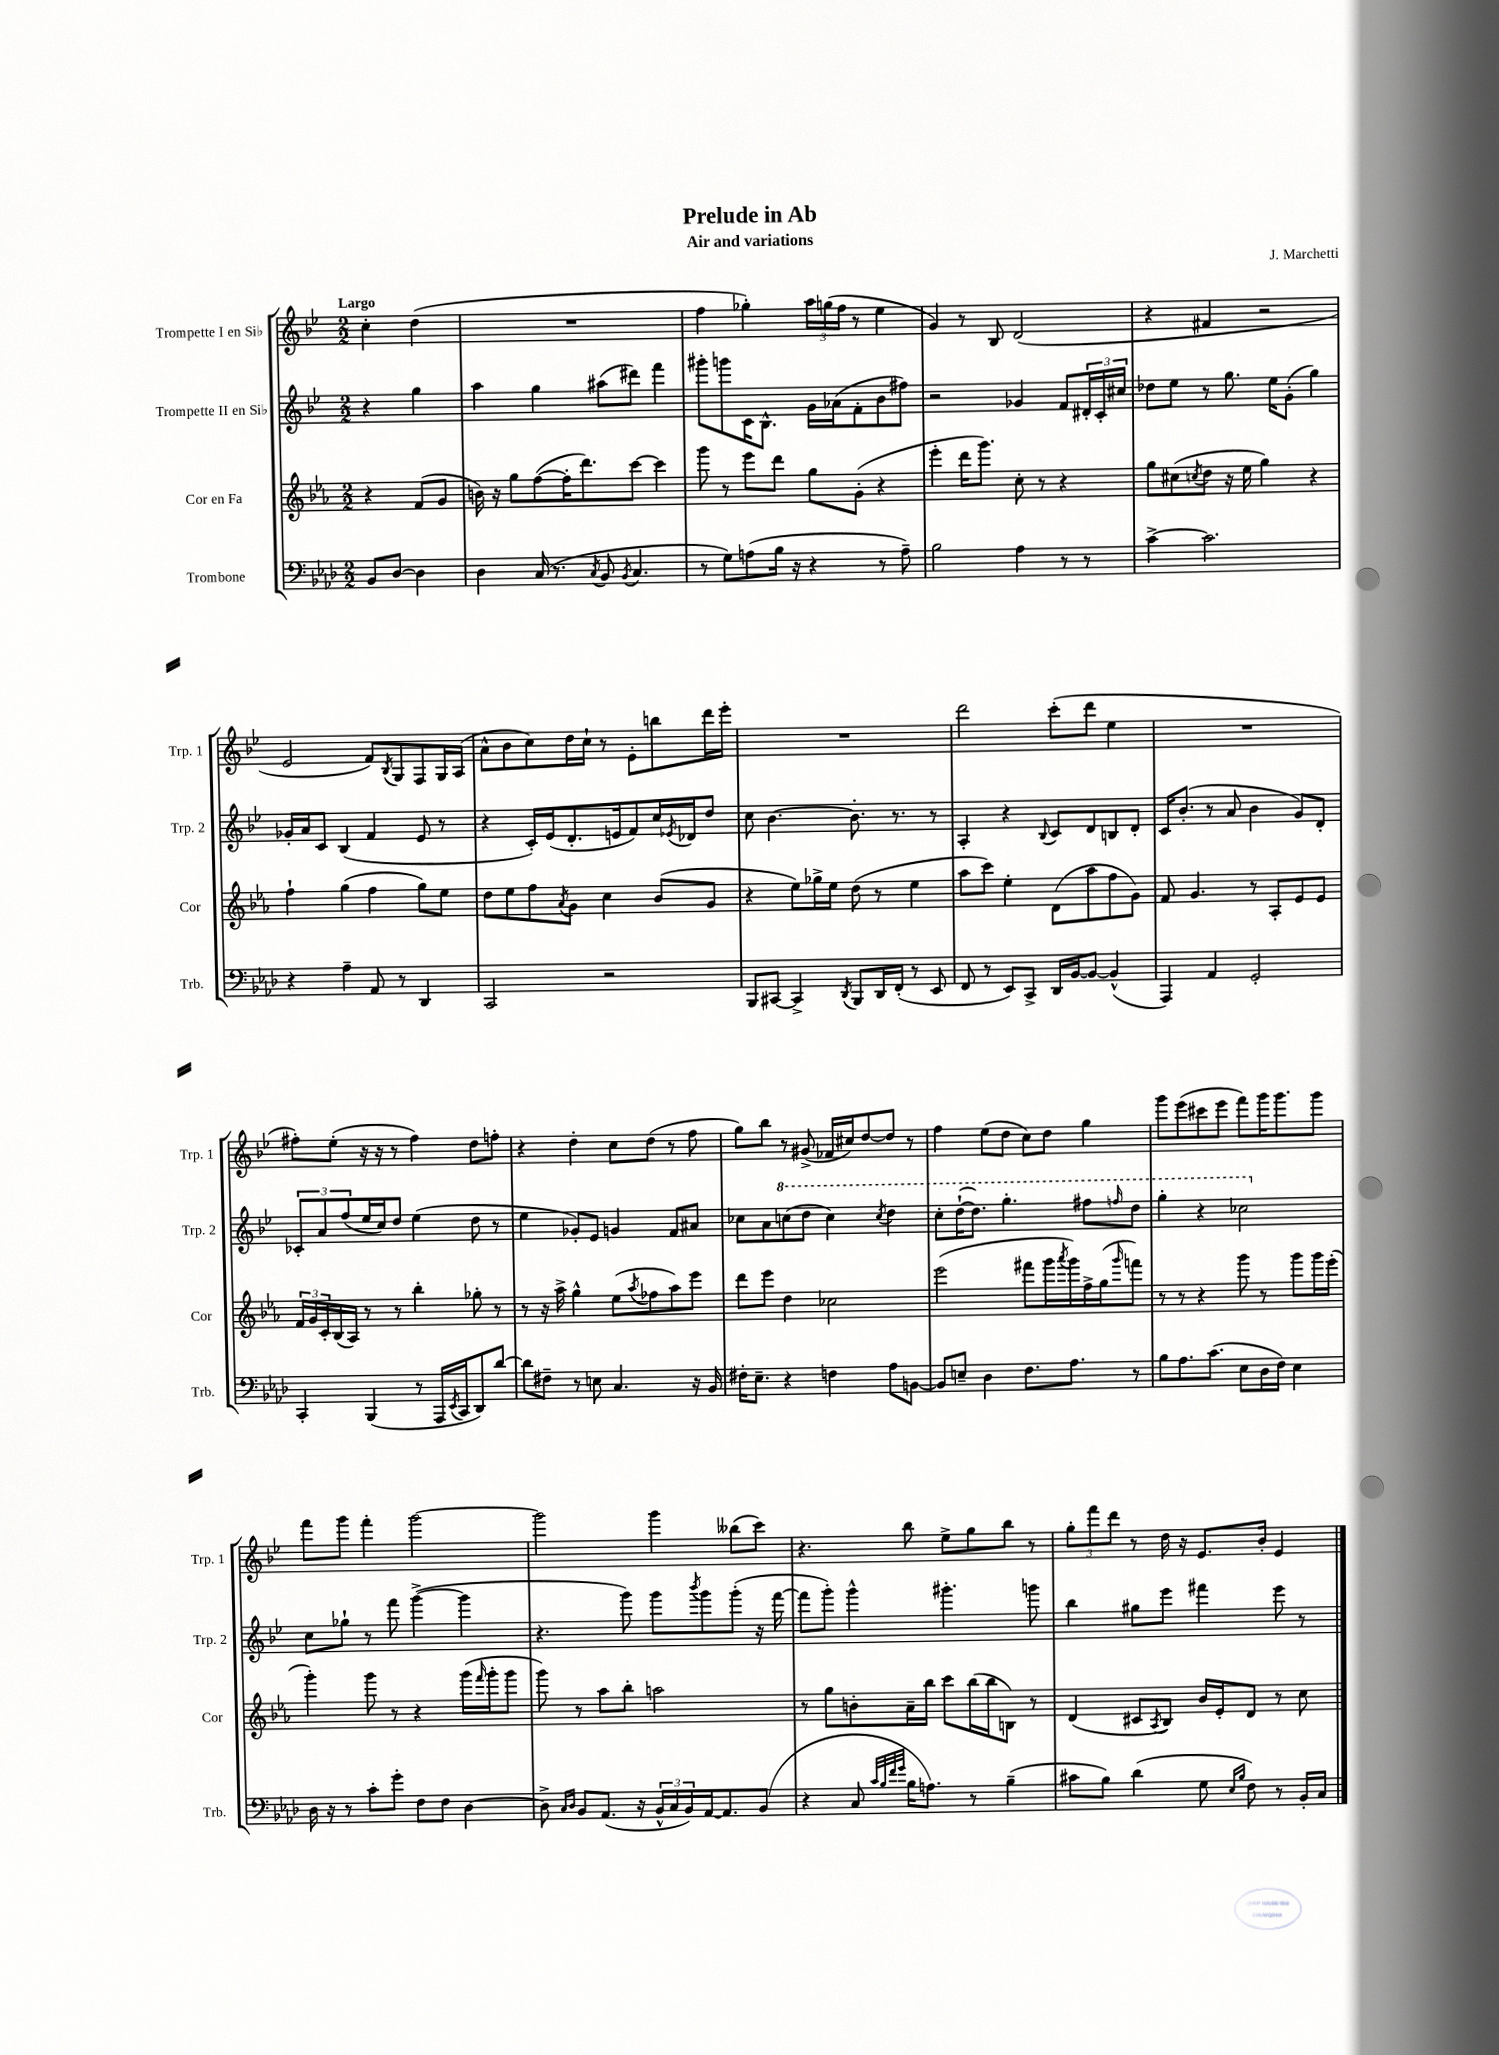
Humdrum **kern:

**kern	**kern	**kern	**kern
*part4	*part3	*part2	*part1
*staff4	*staff3	*staff2	*staff1
*I"Trombone	*I"Cor en Fa	*I"Trompette II en Si♭	*I"Trompette I en Si♭
*I'Trb.	*I'Cor	*I'Trp. 2	*I'Trp. 1
*clefF4	*clefG2	*clefG2	*clefG2
*k[b-e-a-d-]	*k[b-e-a-]	*k[b-e-]	*k[b-e-]
*M2/2	*M2/2	*M2/2	*M2/2
=	=	=	=
!	!	!	!LO:TX:a:B:t=Largo
8BB-/L	4r	4r	4cc'\
[8D-/J	.	.	.
4D-\]	(8f/L	4gg\	(4dd\
.	8g/J	.	.
=1	=1	=1	=1
4D-\	16bn\)	4aa\	1r
.	16r	.	.
.	8gg\L	.	.
(16C/	([8ff\	4gg\	.
8.r	.	.	.
.	16ff'\K]	.	.
.	8.ddd\)	.	.
8qC/	.	.	.
8BB-/	.	(8aa#X\L	.
8qBB-/	.	.	.
4.C/	[8ccc\J	8ddd#X\J)	.
.	4ccc\]	4fff\	.
=2	=2	=2	=2
8r	8ggg\	8ggg#X'\L	4ff\
8G\L)	8r	8gggn\	.
(8An\	8eee-\L	16c\K	4gg-X'\)
.	.	8.B-^^\J	.
16B-\Jk	8ddd\J	.	.
16r	.	.	.
4r	8gg\L	16g\LL	24aa\LL
.	.	.	(24ggn\
.	.	(16a-X\J	.
.	.	.	24ff\JJ
.	(8g'\J	8f'\	8r
8r	4r	8b-\	4ee-\
8A~\)	.	8ff#X\J)	.
=3	=3	=3	=3
2B-\	4eee-'\	2r	4g/)
.	16ddd\KL	.	8r
.	8.ggg\J)	.	.
.	.	.	8B-/
4A-\	8cc'\	4g-X/	(2d/
.	8r	.	.
8r	4r	8f/L	.
8r	.	24d#X'/L	.
.	.	24c'/	.
.	.	24cc#X/JJ	.
=4	=4	=4	=4
[4c^\	8gg\L	8dd-X\L	4r
.	(8cc#X\	8ee-\J	.
.	8qccn/	.	.
2.c\]	8dd\J	8r	4f#X/
.	16r	8.gg\	.
.	16ee-\	.	.
.	4gg\)	.	2r
.	.	16ee-\KL	.
.	.	(8g'\J	.
.	4r	4gg\)	.
!!LO:LB:g=z
=5	=5	=5	=5
4r	4ff`\	16g-X'/LL	2e-/
.	.	16a/J	.
.	.	8c/J	.
4A-~\	(4gg\	(4B-/	.
8AA-/	4ff\	4f/	8f/L)
.	.	.	8qB-/
8r	.	.	8G/
4DD-/	8gg\L)	8e-/	8F/
.	8ee-\J	8r	16G/L
.	.	.	(16A/JJ
=6	=6	=6	=6
2CC/	8dd\L	4r	8a^^\L
.	8ee-\	.	8b-\
.	8ff\	16c'/LL)	8cc\)
.	.	(16e-/J	.
.	8qa-/	.	.
.	8g\J	8.d'/	16dd\L
.	.	.	16cc`\JJ
2r	4cc\	.	8r
.	.	16en/k	.
.	.	8f/)	8e-'\L
.	(8b-/L	16cc/L	8bbn\
.	.	8qe-X/	.
.	.	16d-X/J	.
.	8g/J	8dd/J	16ddd\L
.	.	.	16eee-'\JJ
=7	=7	=7	=7
8BBB-/L	4r	8cc\	1r
[8CC#X/J	.	[4.b-\	.
4CC#^/]	8ee-\L)	.	.
.	16gg-X^\L	.	.
.	16ee-\JJ	.	.
8qDD-/	.	.	.
8BBB-/L	(8dd\	8.b-'\]	.
16DD-/L	8r	.	.
(16FF'/JJ	.	8.r	.
8r	4ee-\	.	.
8EE-/	.	8r	.
=8	=8	=8	=8
8FF/	8aa-\L	4A'/	2ddd\
8r	8ccc\J)	.	.
8EE-/L)	4ee-'\	4r	.
8CC^/J	.	.	.
.	.	8qqB-/	.
16DD-/LL	(8d\L	8c/L	(8ccc'\L
[16BB-/J	.	.	.
8BB-/J_	8aa-\	8d/	8ddd\J
(4BB-^^/]	8ff\	8Bn/	4ee-\
.	8g\J)	8d'/J	.
=9	=9	=9	=9
4AAA-/)	8f/	16c/KL	1r
.	.	(8.b-'/J	.
.	4.g/	.	.
4AA-/	.	8r	.
.	.	8a/	.
2GG'/	8r	4b-\	.
.	8A-'/L	.	.
.	8e-/	8g/L)	.
.	8e-/J	8d'/J	.
!!LO:LB:g=z
=10	=10	=10	=10
4CC'/	24f/LL	12c-X'/L	8ff#X'\L)
.	24g/	.	.
.	24c'/	12a/	.
.	(16B-/	.	(8ee-'\J
.	.	(12ff/	.
.	16A-/JJ)	.	.
(4BBB-/	8r	16ee-/L	16r
.	.	16cc/J)	16r
.	8r	8dd/J	8r
8r	4bb-'\	(4ee-\	4ff#\)
16AAA-/LL	.	.	.
8qEE-/	.	.	.
16CC/J	.	.	.
8DD-/)	8gg-X'\	8dd\	8dd\L
[8d-/J	8r	8r	8ffn'\J
=11	=11	=11	=11
8d-\L]	8r	4ee-\	4r
8F#X~\J	16r	.	.
.	16aa-^\	.	.
8r	4gg^^\	8g-X'/L)	4dd'\
8En\	.	8e-/J	.
4.C/	(8ee-\L	4gn/	8cc\L
.	8qaa-/	.	.
.	8ff-X\	.	(8dd\J
.	8aa-\)	8f/L	8r
16r	8eee-\J	8a#X/J	8ff\
16BB-/	.	.	.
=12	=12	=12	=12
16F#X'\KL	8ddd\L	8cc-X\L	8gg\L)
8.E-~\J	.	.	.
.	8eee-\J	8a\	8bb-\J
*	*	*8va	*
4r	4dd\	(8cccn\	8r
.	.	8ddd\J	(8g#X^/
4Fn\	2cc-X\	4ccc\)	16f-X/LL
.	.	.	16cc#X/J)
.	.	.	[8dd/
.	.	8qccc/	.
8A-\L	.	4ddd\	8dd/J]
[8BBn\J	.	.	8r
=13	=13	=13	=13
8BB/L]	(2eee-\	8ccc'\L	4ff\
8En~/J	.	([16ddd`\K	.
.	.	8.ddd\J])	.
4D-\	.	.	(8ee-\L
.	.	4.ggg'\	8dd\J
8.F\L	8fff#X\L	.	8cc\L)
.	16ggg\L	.	8dd\J
.	8qaaa-/	.	.
8.A-\J	16ggg\)	.	.
.	16ff^\	8fff#X\L	4gg\
.	(16gg\J	.	.
.	16qqggg/	16qqfffn/	.
8r	8fffn\J)	8ddd\J	.
=14	=14	=14	=14
8B-\L	8r	4ggg'\	8ggg\L
8.A-\	8r	.	(8eee-\
.	4r	4r	8ccc#X\
(8.c\J	.	.	.
.	.	.	8eee-\J
8E-\L	8ggg\	2ccc-X\	8fff\L)
16D-\L	8r	.	16ggg\K
16F\JJ)	.	.	8.ggg\
4E-\	8ggg\L	.	.
.	16ggg\L	.	8ggg\J
.	(16eee-'\JJ	.	.
!!LO:LB:g=z
=15	=15	=15	=15
*	*	*X8va	*
16D-\	4ggg'\)	8cc\L	8fff\L
16r	.	.	.
8r	.	8gg-X`\J	8ggg\J
8c'\L	8ggg\	8r	4fff'\
8g'\J	8r	8fff\	.
8F\L	4r	([4ggg^\	[2ggg\
8F\J	.	.	.
[4D-\	(16ggg\LL	4ggg\]	.
.	16qqfff/	.	.
.	16ggg'\J	.	.
.	8ggg\J	.	.
=16	=16	=16	=16
8D-^\]	8ggg\)	4.r	2ggg\]
16qqC/LL	.	.	.
16qqD-/JJ	.	.	.
8BB-/L	8r	.	.
(8.AA-/J	8aa-\L	.	.
.	8bb-'\J	8ggg\)	.
16r	.	.	.
24BB-^^/LL	2aan\	8ggg\L	4ggg\
24C/	.	.	.
24BB-/)	.	.	.
.	.	8qbbb-/	.
[16AA-/J	.	8ggg\	.
8.AA-/]	.	.	.
.	.	(8ggg'\J	(8bb--X\L
(8BB-/J	.	16r	8ccc\J)
.	.	[16fff\	.
=17	=17	=17	=17
4r	8r	8fff\L]	4.r
.	8gg\L	8ggg'\J)	.
8C/	8bn'\	4ggg^^\	.
32qqc/LLL	.	.	.
32qqB-/	.	.	.
32qqf/	.	.	.
32qqg/JJJ	.	.	.
16B-\KL	16a-~\L	.	8bb-\
8.An\J)	16bb-\JJ	.	.
.	8ccc\L	4.ggg#X'\	8ee-^\L
8r	(16bb-\L	.	8gg\
.	16bb-\J	.	.
(4B-~\	8Bn\J)	.	8bb-\J
.	8r	8gggn\	8r
=18	=18	=18	=18
8c#X\L	(4d/	4bb-\	12gg'\L
.	.	.	12fff\
8B-\J)	.	.	.
.	.	.	12ddd\J
(4d-\	8c#X/L	8gg#X\L	8r
.	8qA-/	.	.
.	8B-/J)	8eee-\J	16dd\
.	.	.	16r
8G\	16b-/LL	4fff#X\	8.e-/L
.	16e-'/J	.	.
16qqE-/LL	.	.	.
16qqB-/JJ	.	.	.
8F\)	8d/J	.	.
.	.	.	16b-'/Jk
8r	8r	8eee-\	4e-/
16BB-'/LL	8cc\	8r	.
16C/JJ	.	.	.
==	==	==	==
*-	*-	*-	*-
